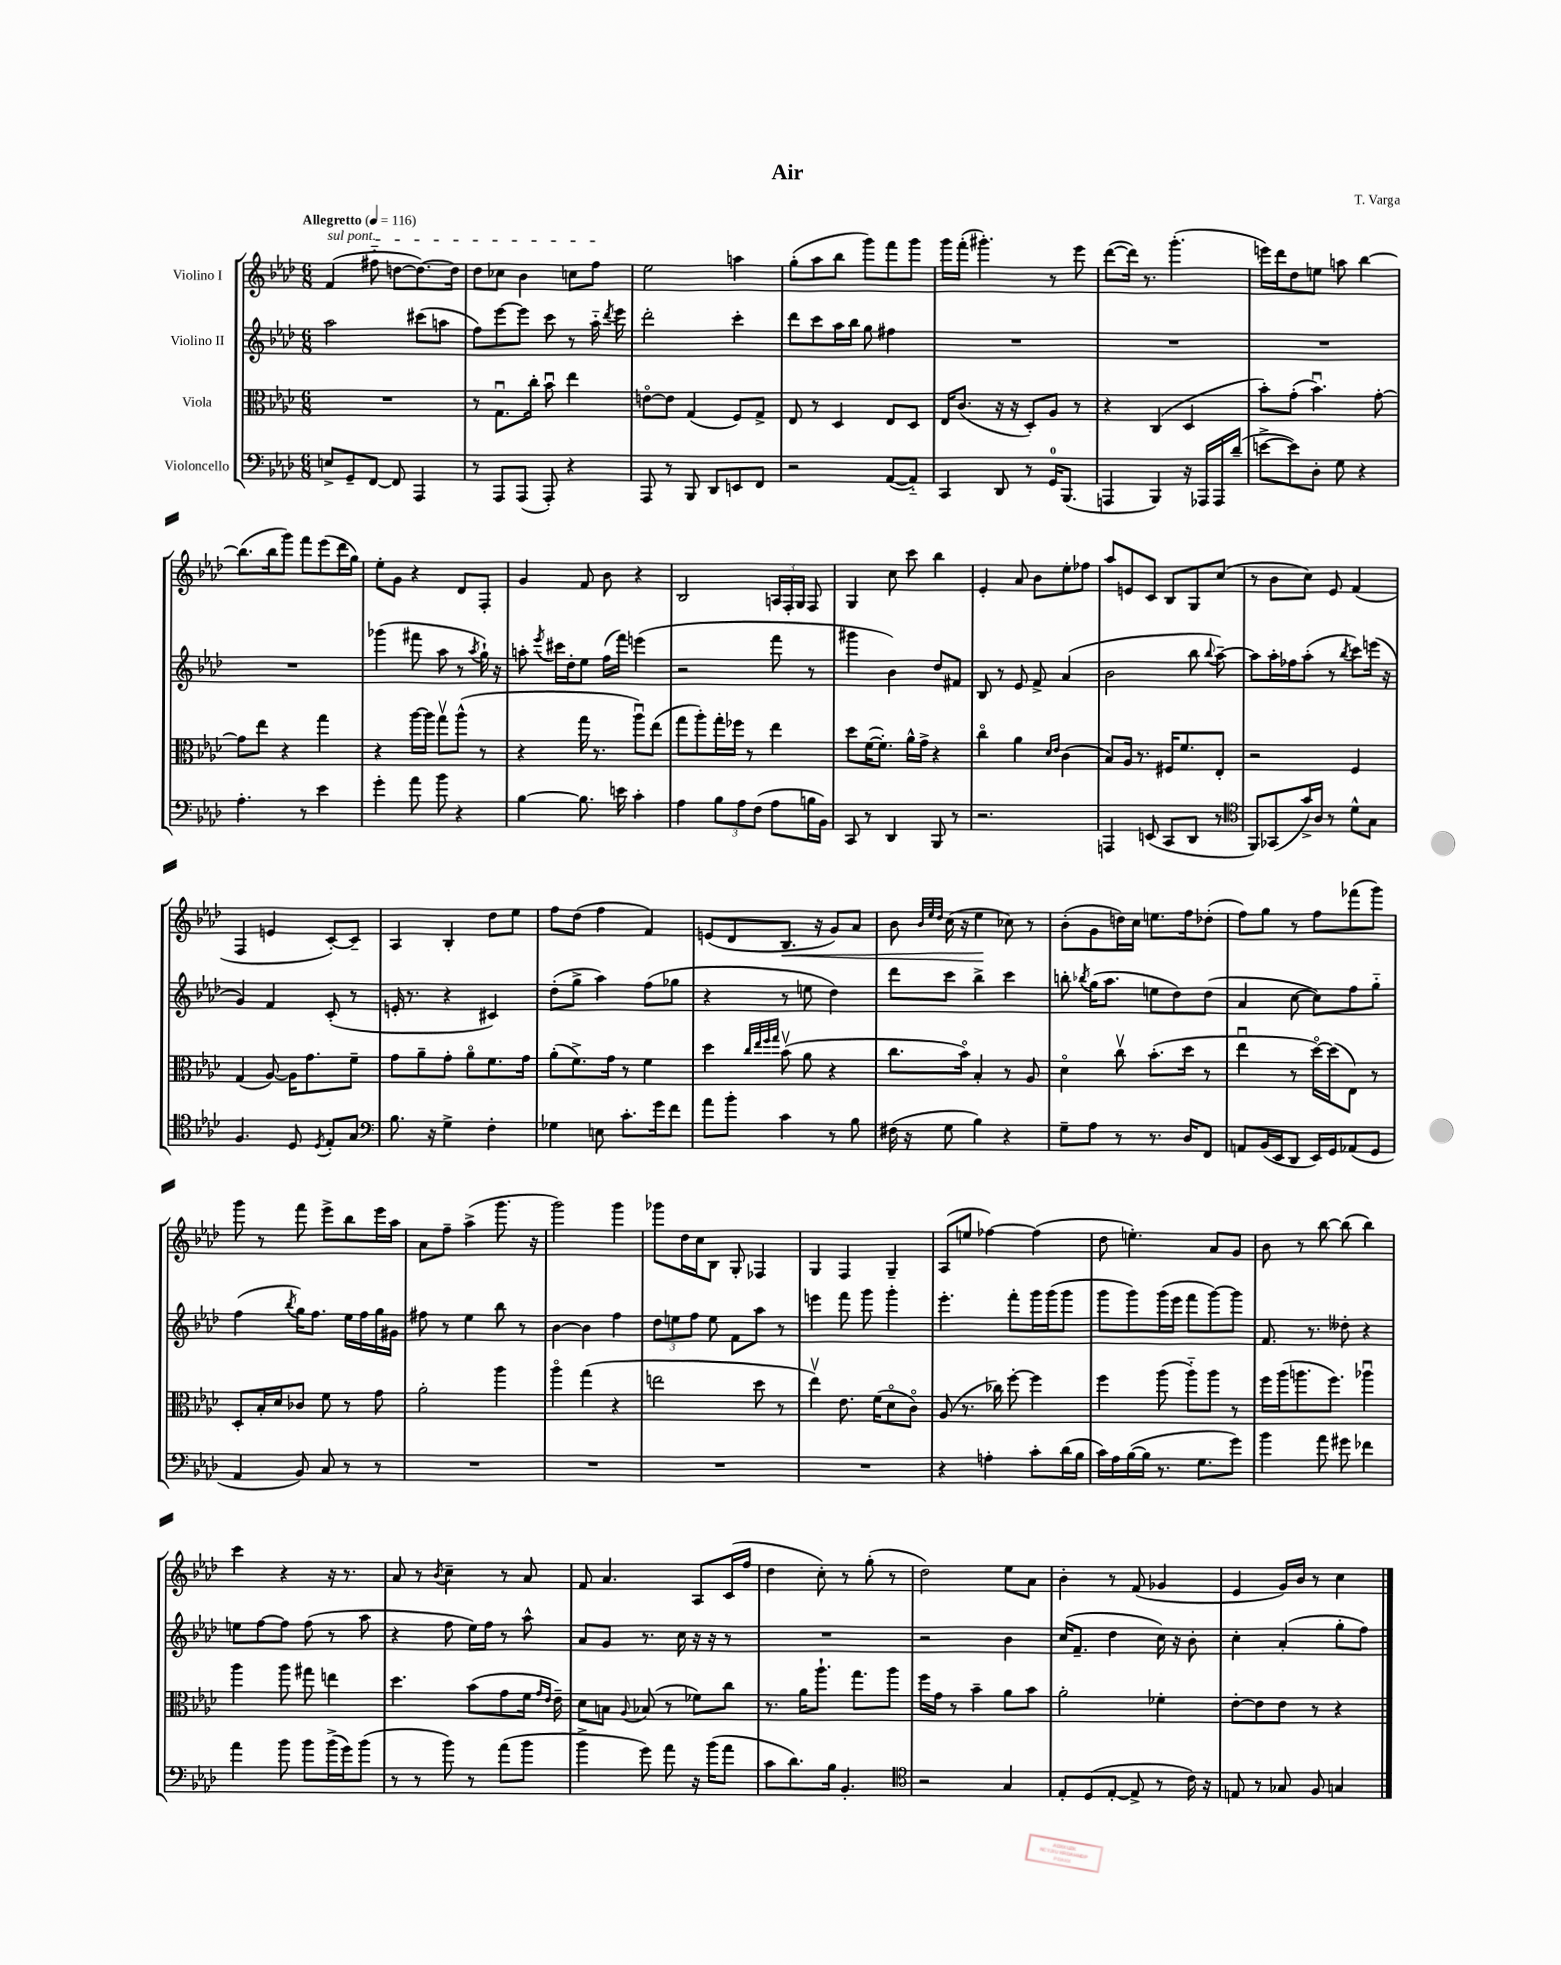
\header { title = "Air" composer = "T. Varga" }
<<
\new StaffGroup <<
\new Staff = "s0" \with { instrumentName = "Violino I" } {
    \clef treble \key aes \major \numericTimeSignature \time 6/8 \tempo "Allegretto" 4 = 116
    \autoBeamOff \once \override TextSpanner.bound-details.left.text = \markup { \italic "sul pont." } f'4\startTextSpan( fis''8-_ d''8[~ d''8.~) d''16] |
    des''8[ ces''8] bes'4 c''8[ f''8]\stopTextSpan |
    ees''2 a''4 |
    g''8[-.( aes''8 bes''8] g'''8[) f'''8 g'''8] |
    g'''16[ f'''16]-.( gis'''4.-.) r8 ees'''8 |
    des'''8[~( des'''16]) r8. g'''4.-.( |
    e'''16[) des'''16 des''8 e''8] a''8 bes''4~ |
    bes''8.[( bes''16 g'''8]) f'''8[ ees'''8( des'''16 g''16]) |
    ees''8[-. g'8] r4 des'8[ f8]-. |
    g'4 f'8 bes'8 r4 |
    bes2 \tuplet 3/2 { a16[ f16-. g16] } f8 |
    g4 c''8 c'''8 bes''4 |
    ees'4-. aes'8 bes'8[ ees''8-. fes''8] |
    aes''8[ e'8 c'8] bes8[ g8 c''8]( |
    r8 bes'8[ c''8]) ees'8 f'4( |
    f4 e'4 c'8[~-.) c'8]-- |
    aes4 bes4-. des''8[ ees''8] |
    f''8[ des''8]( f''4 f'4) |
    e'8[( des'8 bes8.]\< r16 g'8[) aes'8] |
    bes'8 \grace { bes'32[ ees''32 des''32] } c''16( r16 ees''4\! ces''8) r8 |
    bes'8[-.( g'8 d''16) c''16] e''8.[ f''16 des''8]-.( |
    f''8[) g''8] r8 f''8[ fes'''8( g'''8]) |
    g'''8 r8 f'''8 ees'''8[-> bes''8 ees'''16 aes''16] |
    aes'8[ f''8]-- aes''4->( g'''8. r16 |
    g'''2) g'''4 |
    ges'''8[ des''16 c''16 bes8] g8-. fes4 |
    g4 f4 g4-- |
    aes8[( e''8] fes''4~) fes''4( |
    des''8 e''4.-.) aes'8[ g'8] |
    bes'8 r8 bes''8~ bes''8( bes''4) |
    c'''4 r4 r16 r8. |
    aes'8 r8 \acciaccatura { bes'8 } c''4-- r8 aes'8 |
    f'8 aes'4. aes8[ c'16( f''16] |
    des''4 c''8-.) r8 g''8-.( r8 |
    des''2) ees''8[ aes'8] |
    bes'4-. r8 f'8( ges'4 |
    ees'4 g'16[) bes'16] r8 c''4 \bar "|." |
}
\new Staff = "s1" \with { instrumentName = "Violino II" } {
    \clef treble \key aes \major \numericTimeSignature \time 6/8
    \autoBeamOff aes''2 cis'''8[( a''8] |
    f''8[) ees'''8~ ees'''8] c'''8 r8 aes''16-_ \acciaccatura { des'''8 } ees'''16 |
    des'''2-. c'''4-. |
    des'''8[ c'''8 aes''16 bes''16] g''8 fis''4 |
    R2. |
    R2. |
    R2. |
    R2. |
    ges'''4( fis'''8 aes''8 r8 \acciaccatura { aes''8 } g''16-!) r16 |
    a''8-. \acciaccatura { ees'''8 } cis'''16[ des''16-. ees''8] f''16[( f'''16]) e'''4( |
    r2 f'''8 r8 |
    gis'''4 bes'4) des''8[ fis'8] |
    bes8 r8 ees'8 f'8-> aes'4( |
    bes'2 bes''8 \appoggiatura { bes''8 } aes''8~--) |
    aes''8[ aes''16-. fes''16 aes''8]-.( r8 \acciaccatura { bes''8 } c'''8[) e'''16]( r16 |
    g'4) f'4 c'8-.( r8 |
    e'16-. r8. r4 cis'4) |
    des''8[-.( g''8]-> aes''4) f''8[( ges''8] |
    r4 r8 e''8 des''4) |
    des'''8[ c'''8] bes''4-> c'''4 |
    b''8-. \acciaccatura { bes''8 } g''16[( aes''8.] e''8[ des''8) des''8]( |
    aes'4 c''8~ c''8[) f''8 g''8]-_ |
    f''4( \acciaccatura { bes''8 } g''16[) f''8.] ees''16[ f''16 g''16 gis'16] |
    fis''8 r8 ees''4 bes''8 r8 |
    bes'4~ bes'4 f''4 |
    \tuplet 3/2 { des''8[ e''8 f''8] } e''8 f'8[ aes''8] r8 |
    e'''4 f'''8 g'''8 g'''4-. |
    ees'''4.-. f'''8[-. g'''16 g'''16( g'''8] |
    g'''8[ g'''8) g'''16( ees'''16] f'''8[ g'''8~) g'''8] |
    f'8. r8. deses''8-. r4 |
    e''8[ f''8~ f''8] f''8( r8 aes''8 |
    r4 f''8 ees''16[) f''16] r8 aes''8-^ |
    aes'8[ g'8] r8. c''16 r16 r16 r8 |
    R2. |
    r2 bes'4 |
    c''16[( f'8.]-- des''4 c''16) r16 bes'8-. |
    c''4-. aes'4-.( g''8[-. f''8]) \bar "|." |
}
\new Staff = "s2" \with { instrumentName = "Viola" } {
    \clef alto \key aes \major \numericTimeSignature \time 6/8
    \autoBeamOff R2. |
    r8 g8.[\downbow c''16]-. bes'8\downbow ees''4 |
    e'8[~\flageolet e'8] g4( f8[) g8]-> |
    ees8 r8 des4 ees8[ des8] |
    ees16[ c'8.]( r16 r16 des8[-.) aes8] r8 |
    r4 c4( des4 |
    bes'8[-.) g'8]-.( bes'4.\downbow) g'8~-. |
    g'8[ ees''8] r4 g''4 |
    r4 aes''16[~ aes''16] g''8[\upbow aes''8]-^( r8 |
    r4 g''16 r8. aes''8[\downbow) ees''8]( |
    g''8[ aes''8-.) g''16-. fes''16] r8 ees''4 |
    des''8[ f'16~( f'8.]-.) aes'16[-^ g'16]-> r4 |
    c''4\flageolet aes'4 \grace { des'16[ ees'16] } c'4( |
    bes8[) aes16] r8. fis16[ f'8. ees8]-. |
    r2 f4 |
    g4( aes8~) aes16[ g'8. f'8]-- |
    g'8[ aes'8-- g'8]-. aes'8[\flageolet f'8. g'16] |
    aes'8[-.( f'8.->) g'16] r8 f'4 |
    des''4 \grace { c''32[ ees''32 f''32 g''32] } bes'8\upbow( aes'8 r4 |
    c''8.[ bes'16]\flageolet) bes4-. r8 aes8 |
    des'4\flageolet c''8\upbow bes'8.[-.( des''16] r8 |
    ees''4\downbow r8 des''16[~\flageolet) des''16( ees8]) r8 |
    des8[-. bes16-. des'16 ces'8] f'8 r8 g'8 |
    aes'2-. aes''4 |
    aes''4\flageolet g''4( r4 |
    e''2 des''8 r8 |
    ees''4\upbow) ees'8. f'16[( des'8\flageolet c'8]\flageolet) |
    aes8( r8. ces''16) f''8~-. f''4 |
    f''4 aes''8( aes''8[-_) aes''8] r8 |
    f''16[ aes''16( a''8. f''8.]) aes''4\downbow |
    aes''4 aes''8 gis''8 e''4 |
    des''4. bes'8[( g'8 f'16] \grace { g'16[ ees'16] } ees'16--) |
    des'8[ b8] \appoggiatura { aes8 } bes8( r8 fes'8[) c''8] |
    r8. aes'16[ aes''8.]-! g''8.[ aes''8] |
    f''16[ g'16] r8 bes'4-- aes'8[ bes'8] |
    aes'2-. fes'4-. |
    ees'8[~-. ees'8 ees'8] r8 r4 \bar "|." |
}
\new Staff = "s3" \with { instrumentName = "Violoncello" } {
    \clef bass \key aes \major \numericTimeSignature \time 6/8
    \autoBeamOff e8[-> g,8-- f,8]~ f,8 aes,,4 |
    r8 aes,,8[ aes,,8]( aes,,8-.) r4 |
    aes,,8 r8 bes,,8 des,8[ e,8 f,8] |
    r2 aes,8[~( aes,8]-_) |
    c,4 des,8 r8 g,16[-0 bes,,8.]( |
    a,,4 bes,,4) r16 aes,,16[ aes,,16 des'16]--( |
    e'8[~-> e'8) des8]-. g8 r4 |
    aes4.-. r8 ees'4 |
    g'4-. aes'8 bes'8 r4 |
    bes4~ bes8. e'16 c'4-. |
    aes4 \tuplet 3/2 { bes8[ aes8 f8]( } aes8[ b16 bes,16]) |
    c,8 r8 des,4 bes,,8 r8 |
    r2. |
    a,,4 e,8( c,8[ des,8] r8 |
    \clef tenor f,8[) ges,8( g'16->) aes16] r8 des'8[-^ g8] |
    f4. des8 \acciaccatura { des8 } ees8[-. g8] |
    \clef bass bes8. r16 g4-> f4-. |
    ges4 e8 c'8.[-. g'16 f'8] |
    aes'8[ bes'8]-. c'4 r8 bes8 |
    fis16( r16 g8 bes4) r4 |
    g8[-- aes8] r8 r8. des16[ f,8] |
    a,8[ bes,16( ees,16 des,8] ees,16[) g,16 aes,8( g,8] |
    aes,4 bes,8) c8 r8 r8 |
    R2. |
    R2. |
    R2. |
    R2. |
    r4 a4-. c'8[-. des'16( bes16] |
    c'16[) aes16 bes16~( bes16] r8. g8.[ g'8]) |
    bes'4 aes'8 gis'8 fes'4 |
    aes'4 bes'8 bes'8[ bes'16->( g'16) bes'8]( |
    r8 r8 bes'8) r8 aes'8[( bes'8] |
    bes'4-> g'8) aes'8 r16 bes'16[( aes'8] |
    c'8[ des'8.) bes16] bes,4.-. |
    \clef tenor r2 g4 |
    ees8[-. des8( ees8]~-. ees8-> r8 c'16) r16 |
    e8 r8 ges8 f8 g4 \bar "|." |
}
>>
>>
\layout { \context { \Score \remove "Bar_number_engraver" } }
